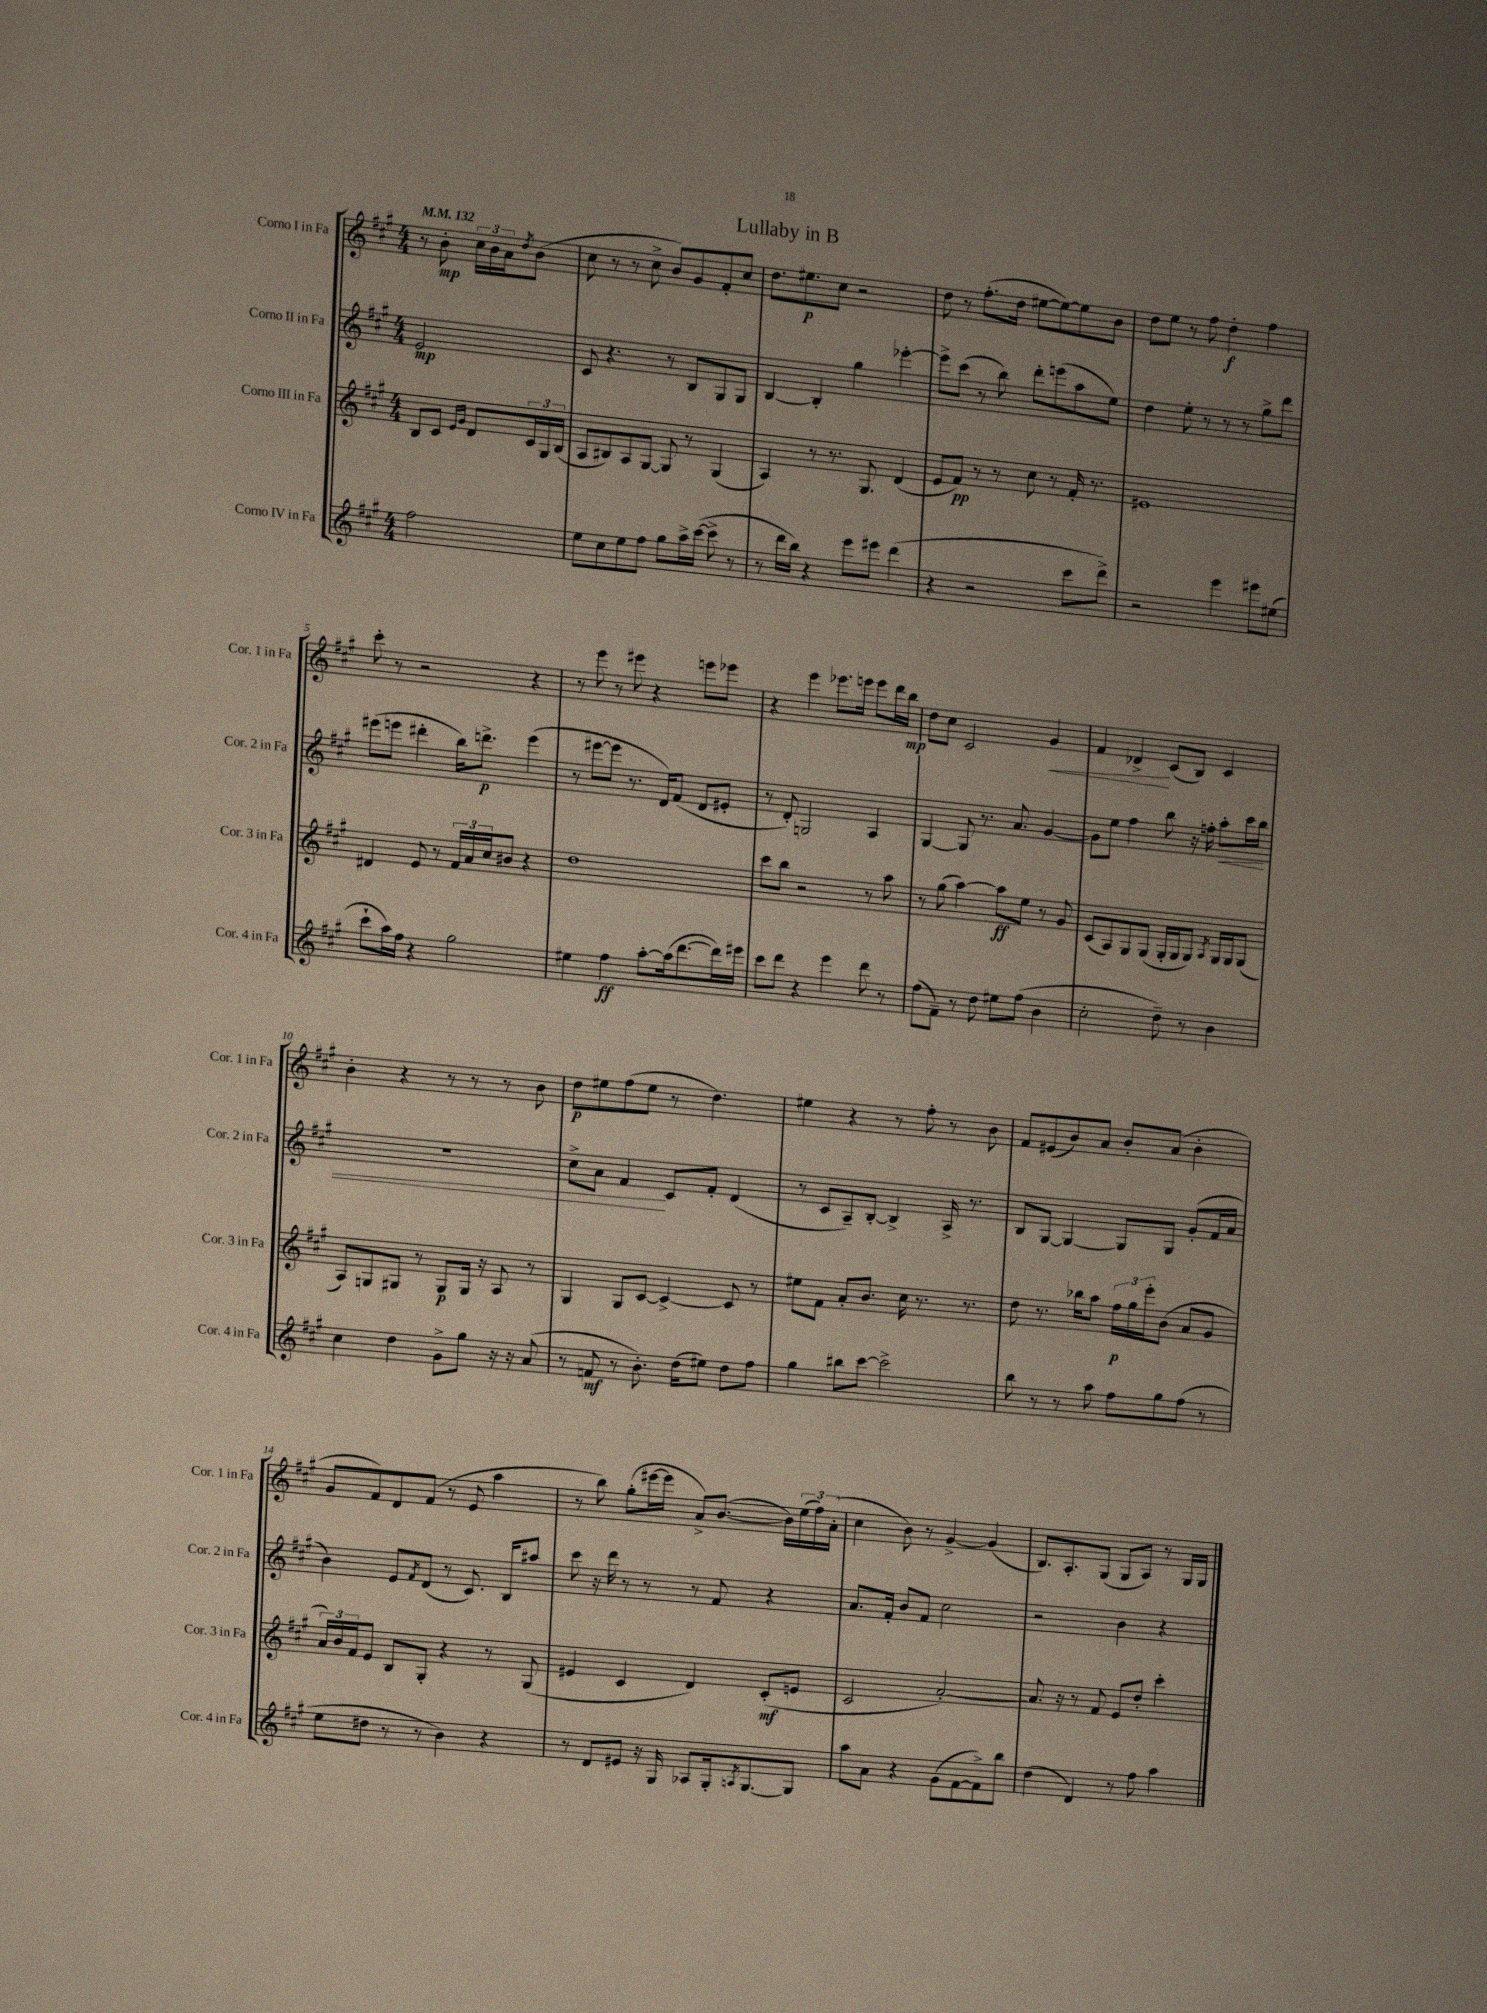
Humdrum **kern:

**kern	**dynam	**kern	**dynam	**kern	**dynam	**kern	**dynam
*part4	*part4	*part3	*part3	*part2	*part2	*part1	*part1
*staff4	*staff4	*staff3	*staff3	*staff2	*staff2	*staff1	*staff1
*I"Corno IV in Fa	*	*I"Corno III in Fa	*	*I"Corno II in Fa	*	*I"Corno I in Fa	*
*I'Cor. 4 in Fa	*	*I'Cor. 3 in Fa	*	*I'Cor. 2 in Fa	*	*I'Cor. 1 in Fa	*
*clefG2	*	*clefG2	*	*clefG2	*	*clefG2	*
*k[f#c#g#]	*	*k[f#c#g#]	*	*k[f#c#g#]	*	*k[f#c#g#]	*
*M4/4	*	*M4/4	*	*M4/4	*	*M4/4	*
*MM132	*	*MM132	*	*MM132	*	*MM132	*
=	=	=	=	=	=	=	=
2ff#\	.	8B/L	.	2e/	mp	8r	.
.	.	8c#/J	.	.	.	8b'\	mp
.	.	16qqe/LL	.	.	.	.	.
.	.	16qqg#/JJ	.	.	.	.	.
.	.	8d/L	.	.	.	24cc#\LL	.
.	.	.	.	.	.	24b\	.
.	.	.	.	.	.	24a\J	.
.	.	.	.	.	.	8qdd/	.
.	.	24c#/L	.	.	.	(8b\J	.
.	.	24G#/	.	.	.	.	.
.	.	(24B/JJ	.	.	.	.	.
=1	=1	=1	=1	=1	=1	=1	=1
8ee\L	.	8A/L	.	8c#/	.	8cc#\	.
8cc#\	.	8B#X/)	.	4.r	.	8r	.
8ee\	.	8A/	.	.	.	8r	.
8ff#\J	.	[8G#/J	.	.	.	8cc#^\	.
8gg#\L	.	8G#/]	.	8r	.	8b/L)	.
16aa^\L	.	8r	.	8B/L	.	8g#/	.
([16ccc#\JJ	.	.	.	.	.	.	.
8ccc#^\]	.	(4G#/	.	8G#/	.	8f#'/	.
8r	.	.	.	8G#/J	.	8cc#/J	.
=2	=2	=2	=2	=2	=2	=2	=2
8r	.	4A/)	.	[4B/	.	8.dd\L	.
16ddd\LL	.	.	.	.	.	.	.
16bb\JJ)	.	.	.	.	.	8.ee#X\	p
4r	.	8r	.	4B'/]	.	.	.
.	.	8.r	.	.	.	8cc#\J	.
8eee\L	.	.	.	4gg#\	.	2r	.
.	.	8.G#/	.	.	.	.	.
8eee#X\J	.	.	.	.	.	.	.
(4ddd\	.	(4d/	.	[4eee-X'\	.	.	.
=3	=3	=3	=3	=3	=3	=3	=3
4r	.	8e/L	.	8eee-^\L]	.	8dd\	.
.	.	8f#/J)	pp	(8ccc#\J	.	8r	.
2r	.	8r	.	8r	.	(8.ff#'\L	.
.	.	8r	.	8bb\)	.	.	.
.	.	.	.	.	.	16dd\Jk	.
.	.	8cc#\	.	8ddd'\L	.	[8ee#X\L	.
.	.	8r	.	(8eeen\	.	8ee#\_)	.
8ccc#\L	.	16f#'/	.	8aa\	.	8ee#\]	.
.	.	8.r	.	.	.	.	.
8ddd^\J)	.	.	.	8ee\J)	.	8b\J	.
=4	=4	=4	=4	=4	=4	=4	=4
2r	.	1e#X	.	4dd\	.	8dd\L	.
.	.	.	.	.	.	8ee\J	.
.	.	.	.	8ee'\	.	8r	.
.	.	.	.	8r	.	8ff#\	.
4eee\	.	.	.	8r	.	4dd'\	f
.	.	.	.	8r	.	.	.
8eee#X\L	.	.	.	8gg#^\L	.	4ff#\	.
(8ee#X\J	.	.	.	8ddd\J	.	.	.
!!LO:LB:g=z
=5	=5	=5	=5	=5	=5	=5	=5
8ccc#`\L	.	4d#X/	.	(8eee#X\L	.	8ccc#'\	.
16aa\L)	.	.	.	8eeen\J	.	8r	.
16ff#\JJ	.	.	.	.	.	.	.
4r	.	8e/	.	4ddd#X'\	.	2r	.
.	.	8r	.	.	.	.	.
2gg#\	.	24f#/LL	.	16bb\KL)	.	.	.
.	.	24a/	.	.	.	.	.
.	.	.	.	8.dddn^\J	p	.	.
.	.	24cc#/J	.	.	.	.	.
.	.	8b#X/J	.	.	.	.	.
.	.	4r	.	(4eee\	.	4r	.
=6	=6	=6	=6	=6	=6	=6	=6
4ee#X\	.	1dd	.	8r	.	8r	.
.	.	.	.	[8eee#X\L	.	8eee\	.
4ff#\	ff	.	.	8eee#\J]	.	8r	.
.	.	.	.	8.r	.	8eee#X\	.
[8aa'\L	.	.	.	.	.	4r	.
.	.	.	.	16d/KL)	.	.	.
(16aa\k]	.	.	.	(8f#/J	.	.	.
[8.ddd\	.	.	.	.	.	.	.
.	.	.	.	8d/L	.	8eeen\L	.
16ddd\L])	.	.	.	8e#X'/J	.	8eee-X\J	.
16eee#X\JJ	.	.	.	.	.	.	.
=7	=7	=7	=7	=7	=7	=7	=7
8ccc#\L	.	8ccc#\L	.	8r	.	4r	.
8ddd\J	.	8bb\J	.	8d'/)	.	.	.
4r	.	2r	.	2Gn/	.	4eee\	.
4eee\	.	.	.	.	.	8.eee-X\L	.
.	.	.	.	.	.	16eeen\Jk	.
8ddd\	.	8r	.	4A/	.	8eee\L	.
8r	.	8aa\	.	.	.	16ddd\L	.
.	.	.	.	.	.	16bb\JJ	mp
=8	=8	=8	=8	=8	=8	=8	=8
(8ff#\L	.	8r	.	[4G#/	.	8dd\L	.
8f#~\J)	.	(8gg#\	.	.	.	8cc#\J	.
8r	.	[4aa\)	.	8G#/]	.	2c#/	.
8dd\	.	.	.	8.r	.	.	.
8ee#X\L	.	8aa\L]	ff	.	.	.	.
.	.	.	.	8.a/	.	.	.
(8ff#\J	.	8ee\J	.	.	.	.	.
!	!	!	!	!	!	!	!LO:HP:b
4b\	.	8r	.	[4g#/	.	4g#/	<
.	.	8g#/	.	.	.	.	.
=9	=9	=9	=9	=9	=9	=9	=9
2cc#'\	.	(8c#/L	.	8g#\L]	.	4f#/	.
.	.	8A/)	.	8ee\J	.	.	.
.	.	8G#/	.	4ff#\	.	4d-X^/	.
.	.	(8G#/J	.	.	.	.	.
8dd~\)	.	16G#'/LL	.	8bb\	.	(8c#/L	[
.	.	16G#/J	.	.	.	.	.
8r	.	8G#/J)	.	16r	.	8B/J)	.
.	.	.	.	16ffn'\	.	.	.
.	.	8qA/	.	.	.	.	.
!	!	!	!	!	!LO:HP:b	!	!
4b\	.	16G#/LL	.	8aa'\L	<	4c#/	.
.	.	16G#/J	.	.	.	.	.
.	.	(8G#/J	.	16ccc#\L	.	.	.
.	.	.	.	16bb\JJ	.	.	.
!!LO:LB:g=z
=10	=10	=10	=10	=10	=10	=10	=10
4cc#\	.	8A/L)	.	1r	.	4b'\	.
.	.	8Gn/	.	.	.	.	.
4dd\	.	8G#X/J	.	.	.	4r	.
.	.	8r	.	.	.	.	.
8g#^\L	.	8G#/L	p	.	.	8r	.
8gg#\J	.	16G#/Jk	.	.	.	8r	.
.	.	16r	.	.	.	.	.
16r	.	8A/	.	.	.	8r	.
16r	.	.	.	.	.	.	.
(8a/	.	8r	.	.	.	8b\	.
=11	=11	=11	=11	=11	=11	=11	=11
8r	.	4G#/	.	8cc#^\L	.	8dd\L	p
8fn/	mf	.	.	8a\J	.	8ee#X\	.
8r	.	8G#/L	.	4f#/	.	(8ff#\	.
8.b'\)	.	[8c#/J	.	.	.	8ee#\J	.
.	.	4c#^/_	.	8c#/L	[	8r	.
(16dd\KL	.	.	.	.	.	.	.
8ee#X\J)	.	.	.	8f#'/J	.	4.dd\)	.
8dd\L	.	8c#/]	.	(4d/	.	.	.
8ff#\J	.	8r	.	.	.	.	.
=12	=12	=12	=12	=12	=12	=12	=12
4gg#\	.	8ee#X\L	.	8r	.	4ee#X\	.
.	.	8f#\J	.	8c#/L	.	.	.
8bb#X\L	.	8a'/L	.	8A~/)	.	4r	.
[8ccc#\J	.	8.b/J	.	[8B'/J	.	.	.
2ccc#^\]	.	.	.	4B^/]	.	8r	.
.	.	16cc#\	.	.	.	.	.
.	.	8.r	.	.	.	8ff#'\	.
.	.	.	.	16A^/	.	8r	.
.	.	8.r	.	8.r	.	.	.
.	.	.	.	.	.	8b\	.
=13	=13	=13	=13	=13	=13	=13	=13
8bb\	.	8dd\	.	8B/L	.	8f#/L	.
8r	.	8.r	.	[8G#/J	.	(8e#X/	.
8r	.	.	.	4G#/_	.	8b/)	.
.	.	16bb-X\KL	.	.	.	.	.
8aa\	.	8aa\J	.	.	.	8a/J	.
8ff#\L	.	24ff#\LL	p	8G#/L]	.	8b'/L	.
.	.	24gg#\	.	.	.	.	.
.	.	24eee'\J	.	.	.	.	.
8gg#\	.	(8b\J	.	8G#/J	.	(8a/J	.
(8ff#\J	.	8a/L	.	(8g#'/L	.	4b'\	.
8r	.	8g#/J	.	16f#/L	.	.	.
.	.	.	.	16a/JJ	.	.	.
!!LO:LB:g=z
=14	=14	=14	=14	=14	=14	=14	=14
8ee\L	.	24a/LL)	.	4b\)	.	8g#/L	.
.	.	24b/	.	.	.	.	.
.	.	24f#/J	.	.	.	.	.
8dd#X\J	.	8e/J	.	.	.	8f#/)	.
8r	.	8B/L	.	8e/L	.	8d/	.
.	.	.	.	8qf#/	.	.	.
8r	.	8G#'/J	.	(8d/J	.	(8f#/J	.
4b\)	.	4r	.	8r	.	8r	.
.	.	.	.	8.c#/)	.	8e/	.
4r	.	8r	.	.	.	4aa\	.
.	.	.	.	16B/KL	.	.	.
.	.	(8G#/	.	8aa#X/J	.	.	.
=15	=15	=15	=15	=15	=15	=15	=15
8r	.	4e#X/	.	8ccc#\	.	8r	.
8d/L	.	.	.	16r	.	8bb\)	.
.	.	.	.	16ddd\	.	.	.
8e#X/J	.	4c#/	.	8r	.	(8gg#'\L	.
16r	.	.	.	8r	.	[16eee#X\L	.
16G#/	.	.	.	.	.	16eee#\JJ]	.
8A-X/L	.	4d/)	.	8r	.	8a^/L)	.
16G#'/k	.	.	.	8f#/	.	([8.b/J	.
8qAn/	.	.	.	.	.	.	.
[8.G#/	.	.	.	.	.	.	.
.	.	(8c#'/L	mf	4r	.	.	.
.	.	.	.	.	.	16b\LL])	.
8G#/J]	.	8en/J	.	.	.	(24ee\	.
.	.	.	.	.	.	24ff#\)	.
.	.	.	.	.	.	(24a'\JJ	.
=16	=16	=16	=16	=16	=16	=16	=16
8aa\L	.	2c#/	.	8.a/L	.	4cc#\	.
8a\J	.	.	.	.	.	.	.
.	.	.	.	16f#'/Jk	.	.	.
4r	.	.	.	8b/L	.	8b\)	.
.	.	.	.	8f#/J	.	8r	.
(8g#\L	.	[2a'/)	.	2cc#\	.	[4g#^/	.
[8f#\	.	.	.	.	.	.	.
8f#^\])	.	.	.	.	.	(4g#/]	.
8bb\J	.	.	.	.	.	.	.
=17	=17	=17	=17	=17	=17	=17	=17
(4dd\	.	8.a/]	.	2r	.	8.B/L)	.
.	.	16r	.	.	.	8.A'/	.
4d/)	.	8r	.	.	.	.	.
.	.	8f#/	.	.	.	(8G#/J	.
8r	.	8e/L	.	4b\	.	8G#/L	.
8ff#\	.	8dd'/J	.	.	.	8A/J)	.
4aa\	.	4ccc#'\	.	4r	.	8r	.
.	.	.	.	.	.	16G#/LL	.
.	.	.	.	.	.	16G#/JJ	.
==	==	==	==	==	==	==	==
*-	*-	*-	*-	*-	*-	*-	*-
